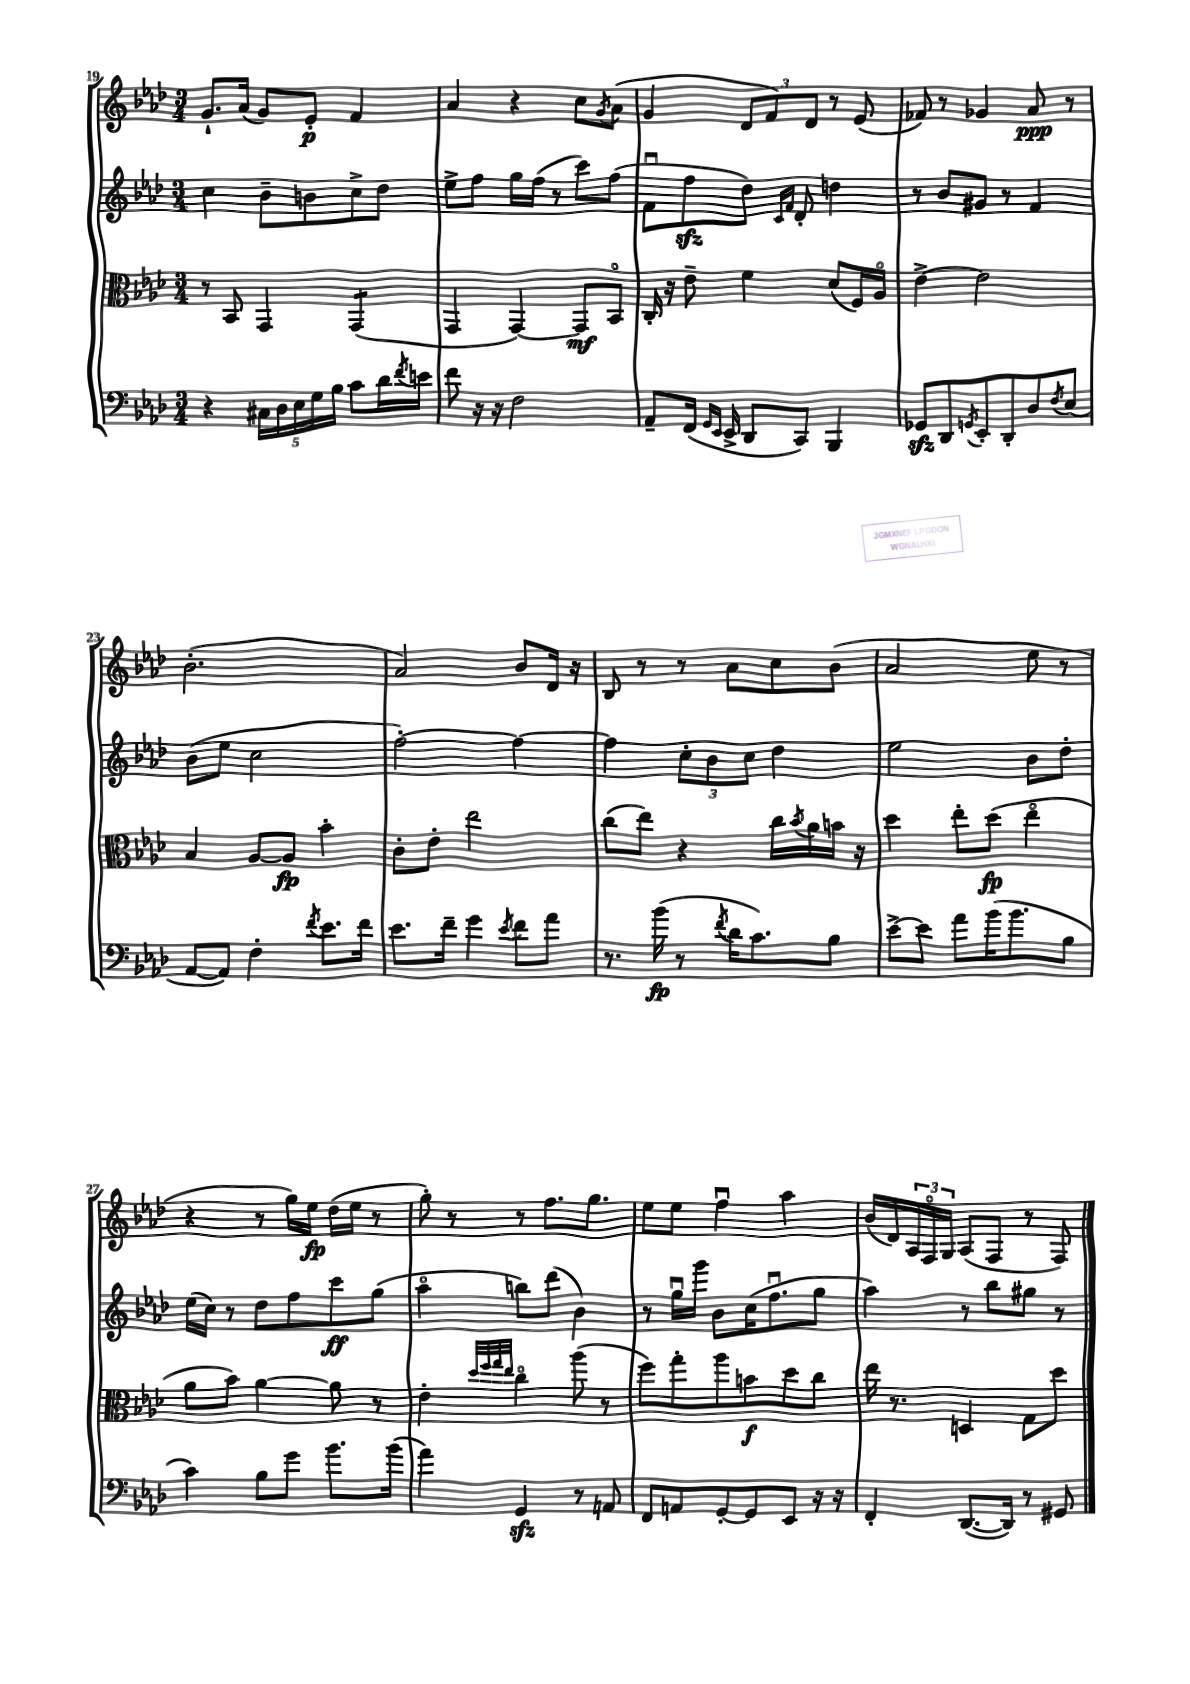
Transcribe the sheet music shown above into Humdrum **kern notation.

**kern	**kern	**kern	**kern
*staff4	*staff3	*staff2	*staff1
*clefF4	*clefC3	*clefG2	*clefG2
*k[b-e-a-d-]	*k[b-e-a-d-]	*k[b-e-a-d-]	*k[b-e-a-d-]
*M3/4	*M3/4	*M3/4	*M3/4
4r	8r	4cc\	8.g`/L
.	8BB-/	.	.
.	.	.	(16a-/Jk
20C#\LL	4GG/	8b-~\L	8g/L)
20D-\	.	.	.
20E-\	.	.	.
.	.	8b\	8e-'/J
20G\	.	.	.
20B-\JJ	.	.	.
8c\L	(4GG/	8cc^\	4f/
16d-\L	.	8dd-\J	.
8qf/	.	.	.
16e\JJ	.	.	.
=	=	=	=
8f\	4GG/	8ee-^\L	4a-/
16r	.	8ff\J	.
16r	.	.	.
2F\	[4GG/)	16gg\LL	4r
.	.	(16ff\JJ	.
.	.	8r	.
.	8GG/]L	8ccc\L)	8cc\L
.	.	.	8qg/
.	8BB-o/J	(8ff\J	(8a-\J
=	=	=	=
8AA-~/L	16C'/	8fu\L	4g/
.	16r	.	.
(16FF/Jk	8e-~\	8ff\	.
16qqGG/LL	.	.	.
16qqEE-/JJ	.	.	.
16EE-^/	.	.	.
8DD-/L	4f\	8dd-\J)	12d-/L
.	.	.	12f/)
.	.	16qqc/LL	.
.	.	16qqf/JJ	.
8CC/J)	.	8d-'/	.
.	.	.	12d-/J
4BBB-/	(8d-/L	4dd\	8r
.	16F/L)	.	(8e-/
.	16A-o/JJ	.	.
=	=	=	=
8GG-/L	[4e-^\	8r	8f-/)
8DD-/	.	8b-/L	8r
8qGG/	.	.	.
8EE-'/	2e-\]	8g#/J	4g-/
8DD-'/	.	8r	.
8D-/	.	4f/	8a-/
8qF/	.	.	.
(8E-/J	.	.	8r
=	=	=	=
[8AA-/L	4B-/	(8b-\L	(2.b-'\
8AA-/]J)	.	8ee-\J	.
4F'\	[8A-/L	2cc\	.
.	8A-/]J	.	.
8qf/	.	.	.
8.e-\L	4b-'\	.	.
16f\Jk	.	.	.
=	=	=	=
8.e-\L	8c'\L	[2ff'\)	2a-/)
.	8e-'\J	.	.
16f~\Jk	.	.	.
4g\	2ee-\	.	.
8qe-/	.	.	.
8f\L	.	4ff\_	8b-/L
8a-\J	.	.	16d-/Jk
.	.	.	16r
=	=	=	=
8.r	(8cc\L	4ff\]	8B-/
.	8ee-\J)	.	8r
(16b-\	.	.	.
8r	4r	12cc'\L	8r
.	.	12b-\	.
8qf/	.	.	.
16d-\LK	.	.	8a-\L
.	.	12cc\J	.
8.c\)	.	.	.
.	16cc\LL	4dd-\	8cc\
.	8qb-/	.	.
.	16a-\	.	.
8B-\J	16b\JJ	.	(8b-\J
.	16r	.	.
=	=	=	=
[8e-^\L	4dd-\	2ee-\	2a-/
8e-\]J	.	.	.
8a-\L	8ee-'\L	.	.
(16b-\K	(8dd-\J	.	.
8.b-\	.	.	.
.	4ee-o\	8b-\L	8ee-\
8B-\J	.	8dd-'\J	8r
=	=	=	=
4c\)	8a-\L	(16ee-\LL	4r
.	.	16cc\JJ)	.
.	8b-\J)	8r	.
8B-\L	[4a-\	8dd-\L	8r
8g\J	.	8ff\	16gg\LL)
.	.	.	16ee-\JJ
8.b-\L	8a-\]	8ccc\	(16dd-\LL
.	.	.	16ee-\JJ
.	8r	(8gg\J	8r
(16b-\Jk	.	.	.
=	=	=	=
4a-\)	4e-'\	4aa-o\	8gg'\)
.	.	.	8r
.	32qqdd-/LLL	.	.
.	32qqff/	.	.
.	32qqgg/	.	.
.	32qqee-/JJJ	.	.
4GG/	4cco\	8bb\L)	8r
.	.	(8ddd-\J	8.ff\L
8r	(8aa-\	4b-\)	.
.	.	.	8.gg\J
8AA/	8r	.	.
=	=	=	=
8FF/L	8ff\L)	8r	8ee-\L
8AA/	8gg'\	16ggu\LL	8ee-\J
.	.	16ggg\JJ	.
[8GG'/	8aa-\	8b-\L	4ffu\
8GG/]	8b\	(16cc\K	.
.	.	8.ffu\	.
8EE-/J	8dd-\	.	4aa-\
16r	8cc\J	8gg\J	.
16r	.	.	.
=	=	=	=
4FF'/	16ee-\	4aa-\)	(16b-/LL
.	8.r	.	16d-/)
.	.	.	24A-/
.	.	.	24Fo/
.	.	.	24G/JJ
([8.DD-/L	4D/	8r	(8A-/L
.	.	8bb-\L	8F/J
16DD-/]Jk)	.	.	.
8r	8G\L	8gg#\J	8r
8GG#/	8dd-\J	8r	8F/)
==	==	==	==
*-	*-	*-	*-
